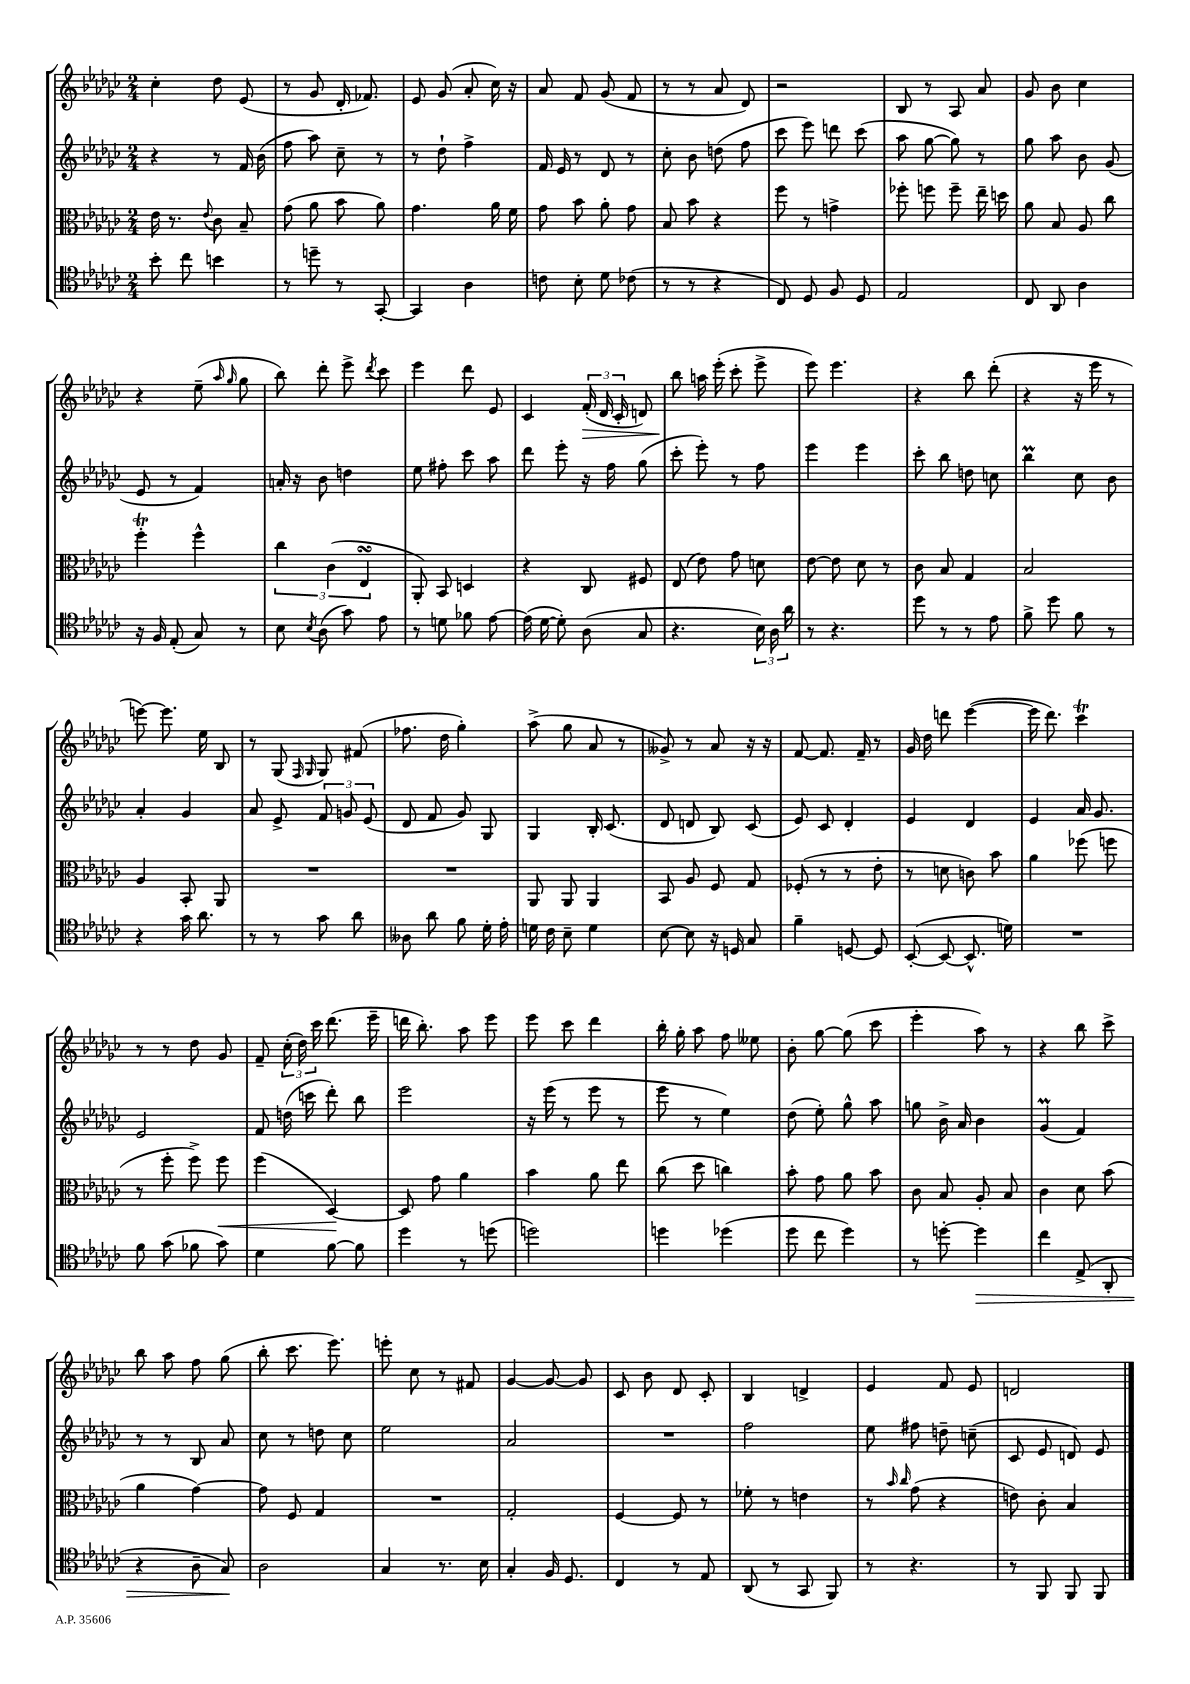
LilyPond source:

<<
\new StaffGroup <<
\new Staff = "s0" {
    \clef treble \key ges \major \numericTimeSignature \time 2/4
    \autoBeamOff ces''4-. des''8 ees'8( |
    r8 ges'8 des'16-. fes'8.) |
    ees'8 ges'8( aes'8-. ces''16) r16 |
    aes'8 f'8 ges'8( f'8 |
    r8 r8 aes'8 des'8) |
    r2 |
    bes8 r8 aes8 aes'8 |
    ges'8 bes'8 ces''4 |
    r4 ees''8--( \grace { aes''16 ges''16 } ges''8 |
    bes''8) des'''8-. ees'''8-> \acciaccatura { des'''8 } ces'''8 |
    ees'''4 des'''8 ees'8 |
    ces'4 \tuplet 3/2 { f'16-.\>( des'16 ces'16-. } d'8) |
    bes''8\! a''16 ees'''16-.( ces'''8-. ees'''8-> |
    ees'''8) ees'''4. |
    r4 bes''8 des'''8-.( |
    r4 r16 ees'''16 r8 |
    e'''8~) e'''8. ees''16 bes8 |
    r8 ges8( \grace { f16 ges16 } ges8) fis'8( |
    fes''8. des''16 ges''4-.) |
    aes''8->( ges''8 aes'8 r8 |
    geses'8->) r8 aes'8 r16 r16 |
    f'8~ f'8. f'16-- r8 |
    ges'16 des''16 d'''8 ees'''4~( |
    ees'''16 des'''8.) ces'''4\trill |
    r8 r8 des''8 ges'8 |
    f'8-- \tuplet 3/2 { ces''16-.( des''16) ces'''16 } des'''8.( ees'''16-- |
    d'''16 bes''8.-.) aes''8 ees'''8 |
    ees'''8 ces'''8 des'''4 |
    bes''16-. ges''16-. aes''8 f''8 eeses''8 |
    bes'8-. ges''8~ ges''8( ces'''8 |
    ees'''4-. aes''8) r8 |
    r4 bes''8 ces'''8-> |
    bes''8 aes''8 f''8 ges''8( |
    bes''8-. ces'''8. ees'''8.) |
    e'''8-. ces''8 r8 fis'8 |
    ges'4~ ges'8~ ges'8 |
    ces'8 bes'8 des'8 ces'8-. |
    bes4 d'4-> |
    ees'4 f'8 ees'8 |
    d'2 \bar "|." |
}
\new Staff = "s1" {
    \clef treble \key ges \major \numericTimeSignature \time 2/4
    \autoBeamOff r4 r8 f'16 bes'16( |
    f''8 aes''8) ces''8-- r8 |
    r8 des''8-! f''4-> |
    f'16 ees'16 r8 des'8 r8 |
    ces''8-. bes'8 d''8( f''8 |
    ces'''8 ees'''8) d'''8 ces'''8( |
    aes''8 ges''8~ ges''8) r8 |
    ges''8 aes''8 bes'8 ges'8( |
    ees'8 r8 f'4) |
    a'16-. r16 bes'8 d''4 |
    ees''8 fis''8-. ces'''8 aes''8 |
    des'''8 ees'''8-. r16 f''16 ges''8( |
    ces'''8-. ees'''8-.) r8 f''8 |
    ees'''4 ees'''4 |
    ces'''8-. bes''8 d''8 c''8 |
    bes''4\prall ces''8 bes'8 |
    aes'4-. ges'4 |
    aes'8 ees'8-> \tuplet 3/2 { f'8 g'8 ees'8( } |
    des'8 f'8 ges'8) ges8 |
    ges4 bes16-. ces'8.( |
    des'8 d'8 bes8) ces'8( |
    ees'8) ces'8 des'4-. |
    ees'4 des'4 |
    ees'4 aes'16 ges'8. |
    ees'2 |
    f'8 d''16( c'''16 des'''8-.) bes''8 |
    ees'''2 |
    r16 ees'''16( r8 ees'''8 r8 |
    ees'''8 r8 ees''4) |
    des''8( ees''8-.) ges''8-^ aes''8 |
    g''8 bes'16-> aes'16 bes'4 |
    ges'4\prall( f'4) |
    r8 r8 bes8 aes'8 |
    ces''8 r8 d''8 ces''8 |
    ees''2 |
    aes'2 |
    R2 |
    f''2 |
    ees''8 fis''8 d''8-- c''8--( |
    ces'8 ees'8 d'8) ees'8 \bar "|." |
}
\new Staff = "s2" {
    \clef alto \key ges \major \numericTimeSignature \time 2/4
    \autoBeamOff ees'16 r8. \appoggiatura { ees'8 } ces'8 bes8-- |
    ges'8( aes'8 bes'8 aes'8) |
    ges'4. aes'16 f'16 |
    ges'8 bes'8 aes'8-. ges'8 |
    bes8 bes'8 r4 |
    f''8 r8 g'4-> |
    fes''8-. f''8 f''8-- ees''16-- d''16 |
    aes'8 bes8 aes8 ces''8 |
    f''4-.\trill f''4-^ |
    \tuplet 3/2 { ces''4 ces'4( ees4\turn } |
    aes,8-.) bes,8 d4 |
    r4 ces8 fis8 |
    ees8( ees'8) ges'8 d'8 |
    ees'8~ ees'8 des'8 r8 |
    ces'8 bes8 ges4 |
    bes2 |
    aes4 bes,8-. aes,8 |
    R2 |
    R2 |
    aes,8 aes,8 aes,4 |
    bes,8 aes8 f8 ges8 |
    fes8-.( r8 r8 ees'8-. |
    r8 d'8 c'8) bes'8 |
    aes'4 fes''8( f''8 |
    r8 f''8-. f''8->) f''8\< |
    f''4( des4~\!) |
    des8 ges'8 aes'4 |
    bes'4 aes'8 ees''8 |
    ces''8( des''8 c''4) |
    bes'8-. ges'8 aes'8 bes'8 |
    ces'8 bes8 aes8-. bes8 |
    ces'4 des'8 bes'8( |
    aes'4 ges'4~) |
    ges'8 f8 ges4 |
    R2 |
    ges2-. |
    f4~ f8 r8 |
    fes'8-. r8 e'4 |
    r8 \grace { bes'16 ces''16 } ges'8( r4 |
    e'8) ces'8-. bes4 \bar "|." |
}
\new Staff = "s3" {
    \clef tenor \key ges \major \numericTimeSignature \time 2/4
    \autoBeamOff bes'8-. ces''8 b'4 |
    r8 d''8-- r8 ges,8~-. |
    ges,4 aes4 |
    c'8 bes8-. des'8 ces'8( |
    r8 r8 r4 |
    ces8) des8 f8 des8 |
    ees2 |
    ces8 aes,8 aes4 |
    r16 f16 ees8-.( ges8) r8 |
    bes8 \acciaccatura { bes8 } aes8( ges'8) ees'8 |
    r8 d'8 fes'8 ees'8~ |
    ees'16( des'16~ des'8-.) aes8( ges8 |
    r4. \tuplet 3/2 { bes16) aes16 aes'16 } |
    r8 r4. |
    des''8 r8 r8 ees'8 |
    f'8-> des''8 f'8 r8 |
    r4 ges'16 aes'8. |
    r8 r8 ges'8 aes'8 |
    aeses8 aes'8 f'8 des'16-. ees'16-. |
    d'16 ces'16 bes8-- d'4 |
    bes8~ bes8 r16 d16 ges8 |
    f'4-- d8~ d8 |
    bes,8~-.( bes,8~ bes,8.-^ d'16) |
    R2 |
    f'8 ges'8( fes'8 ges'8) |
    des'4 f'8~ f'8 |
    des''4 r8 d''8( |
    d''2) |
    d''4 des''4( |
    des''8 ces''8 des''4) |
    r8 d''8~-. d''4\> |
    ces''4 ees8->( aes,8-. |
    r4 aes8-- ges8\!) |
    aes2 |
    ges4 r8. bes16 |
    ges4-. f16 des8. |
    ces4 r8 ees8 |
    aes,8( r8 ges,8 f,8) |
    r8 r4. |
    r8 f,8 f,8 f,8 \bar "|." |
}
>>
>>
\layout { \context { \Score \remove "Bar_number_engraver" } }
